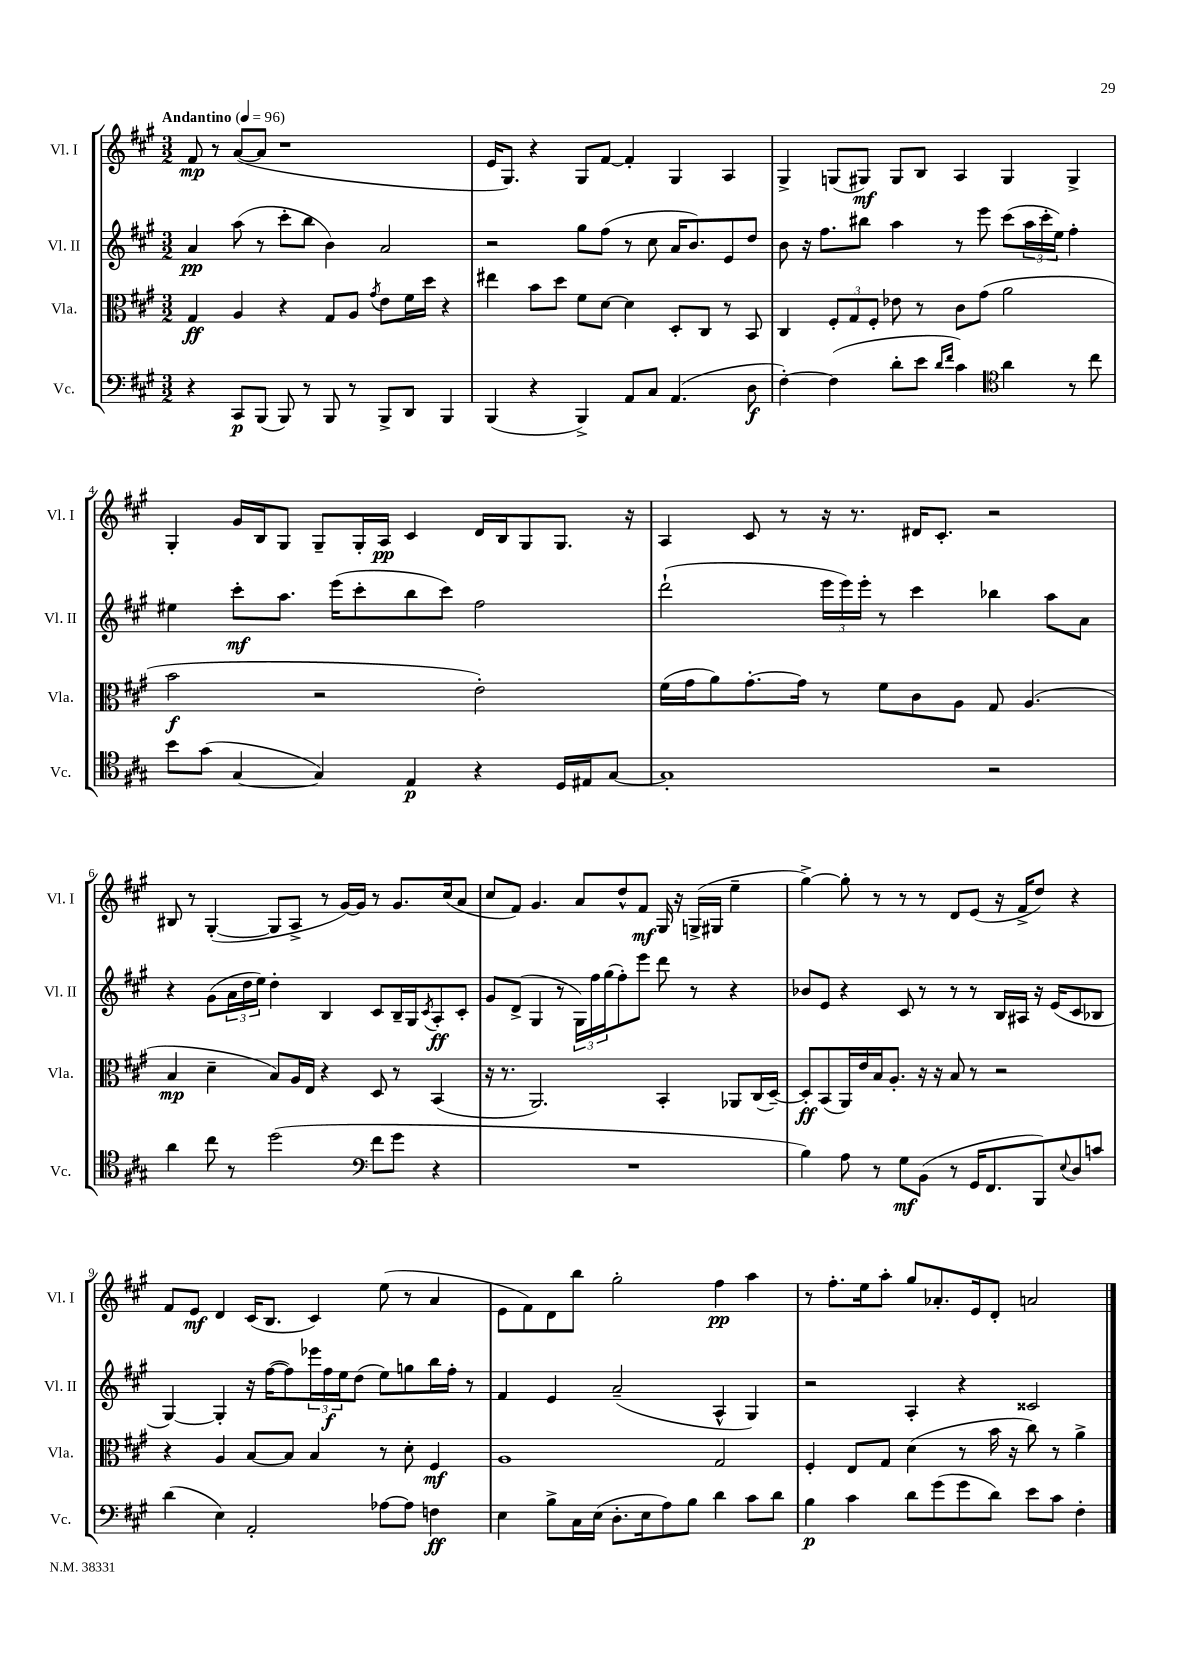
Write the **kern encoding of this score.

**kern	**kern	**kern	**kern
*staff4	*staff3	*staff2	*staff1
*clefF4	*clefC3	*clefG2	*clefG2
*k[f#c#g#]	*k[f#c#g#]	*k[f#c#g#]	*k[f#c#g#]
*M3/2	*M3/2	*M3/2	*M3/2
*MM96	*MM96	*MM96	*MM96
4r	4G#	4a	8f#
.	.	.	8r
8CC#	4A	(8aa	([8a
(8BBB	.	8r	8a]
8BBB)	4r	8ccc#'	1r
8r	.	8bb	.
8BBB	8G#	4b)	.
8r	8A	.	.
.	8qg#	.	.
8BBB^	8e	2a	.
8DD	16f#	.	.
.	16dd	.	.
4BBB	4r	.	.
=	=	=	=
(4BBB	4ee#	2r	16e
.	.	.	8.G#)
4r	8b	.	4r
.	8dd	.	.
4BBB^)	8f#	8gg#	8G#
.	[8d	(8ff#	[8f#
8AA	4d]	8r	4f#']
8C#	.	8cc#	.
(4.AA	8D'	16a	4G#
.	.	8.b)	.
.	8C#	.	.
.	8r	8e	4A
8D	8BB	8dd	.
=	=	=	=
[4F#')	4C#	8b	4G#^
.	.	16r	.
.	.	8.ff#	.
(4F#]	12F#'	.	(8G
.	12G#	.	.
.	.	8bb#	8G#)
.	12F#'	.	.
8d'	8e-	4aa	8G#
8e	8r	.	8B
16qqd	.	.	.
16qqf#	.	.	.
4c#)	8c#	8r	4A
.	(8g#	8eee	.
*clefC4	*	*	*
4a	2a	(8ccc#	4G#
.	.	24aa	.
.	.	24ccc#'	.
.	.	24ee)	.
8r	.	4ff#'	4G#^
8cc#	.	.	.
=	=	=	=
8b	2b	4ee#	4G#'
(8g#	.	.	.
[4G#	.	8ccc#'	16g#
.	.	.	16B
.	.	8.aa	8G#
4G#])	2r	.	8G#~
.	.	(16eee	.
.	.	8ccc#'	16G#'
.	.	.	16A
4E	.	8bb	4c#
.	.	8ccc#)	.
4r	2e')	2ff#	16d
.	.	.	16B
.	.	.	8G#
16D	.	.	8.G#
16E#	.	.	.
[8G#	.	.	.
.	.	.	16r
=	=	=	=
1G#']	(16f#	(2ddd`	4A
.	16g#	.	.
.	8a)	.	.
.	[8.g#'	.	8c#
.	.	.	8r
.	16g#]	.	.
.	8r	24eee	16r
.	.	24eee)	.
.	.	.	8.r
.	.	24eee'	.
.	8f#	8r	.
.	8c#	4ccc#	16d#
.	.	.	8.c#'
.	8A	.	.
2r	8G#	4bb-	2r
.	(4.A	.	.
.	.	8aa	.
.	.	8a	.
=	=	=	=
4a	4B	4r	8B#
.	.	.	8r
8cc#	4d~	(8g#	([4G#'
8r	.	24a	.
.	.	24dd	.
.	.	24ee)	.
(2dd	8B)	4dd'	8G#]
.	16A	.	8A^
.	16E	.	.
.	4r	4B	8r
.	.	.	[16g#)
.	.	.	16g#]
*clefF4	*	*	*
8f#	8D	8c#	8r
8g#	8r	16B~	8.g#
.	.	16G#	.
.	.	8qc#	.
4r	(4BB	8A'	.
.	.	.	(16cc#
.	.	8c#'	8a
=	=	=	=
1.r	16r	8g#	8cc#
.	8.r	.	.
.	.	(8d^	8f#)
.	2.AA)	4G#	4.g#
.	.	8r	.
.	.	24G#)	8a
.	.	24ff#	.
.	.	(24gg#	.
.	.	8ff#')	8dd^^
.	.	8eee	8f#
.	4BB'	8ddd	16G#
.	.	.	16r
.	.	8r	(16G^
.	.	.	16G#
.	8AA-	4r	4ee~
.	(16C#	.	.
.	[16D~)	.	.
=	=	=	=
4B)	8D']	8b-	[4gg#^)
.	(8BB	8e	.
8A	16AA)	4r	8gg#']
.	16e	.	.
8r	16B	.	8r
.	8.A'	.	.
8G#	.	8c#	8r
(8BB	16r	8r	8r
.	16r	.	.
8r	8B	8r	8d
16GG#	8r	8r	(8e
8.FF#	.	.	.
.	2r	16B	16r
.	.	16A#	16f#^
8BBB)	.	16r	8dd)
.	.	(16e	.
8qqE	.	.	.
8D	.	8c#	4r
8c	.	8B-	.
=	=	=	=
(4d	4r	[4G#)	8f#
.	.	.	8e
4E)	4A	4G#']	4d
2AA'	[8B	16r	(16c#
.	.	([16ff#	8.B
.	8B]	8ff#])	.
.	4B	24eee-	4c#)
.	.	24ff#	.
.	.	24ee	.
.	.	(8dd	.
[8A-	8r	8ee)	(8ee
8A-]	8d'	8gg	8r
4F	4F#	16bb	4a
.	.	16ff#'	.
.	.	8r	.
=	=	=	=
4E	1A	4f#	8e
.	.	.	8f#)
8B^	.	4e	8d
16C#	.	.	8bb
(16E	.	.	.
8.D'	.	(2a~	2gg#'
16E	.	.	.
8A)	.	.	.
8B	.	.	.
4d	2G#	4A^^	4ff#
8c#	.	4G#)	4aa
8d	.	.	.
=	=	=	=
4B	4F#'	2r	8r
.	.	.	8.ff#'
4c#	8E	.	.
.	.	.	16ee
.	8G#	.	8aa'
8d	(4d	4A'	8gg#
(8g#	.	.	8.a-'
8g#	8r	4r	.
.	.	.	16e
8d)	16b	.	8d'
.	16r	.	.
8e	8cc#)	2c##	2a
8c#	8r	.	.
4F#'	4a^	.	.
==	==	==	==
*-	*-	*-	*-
